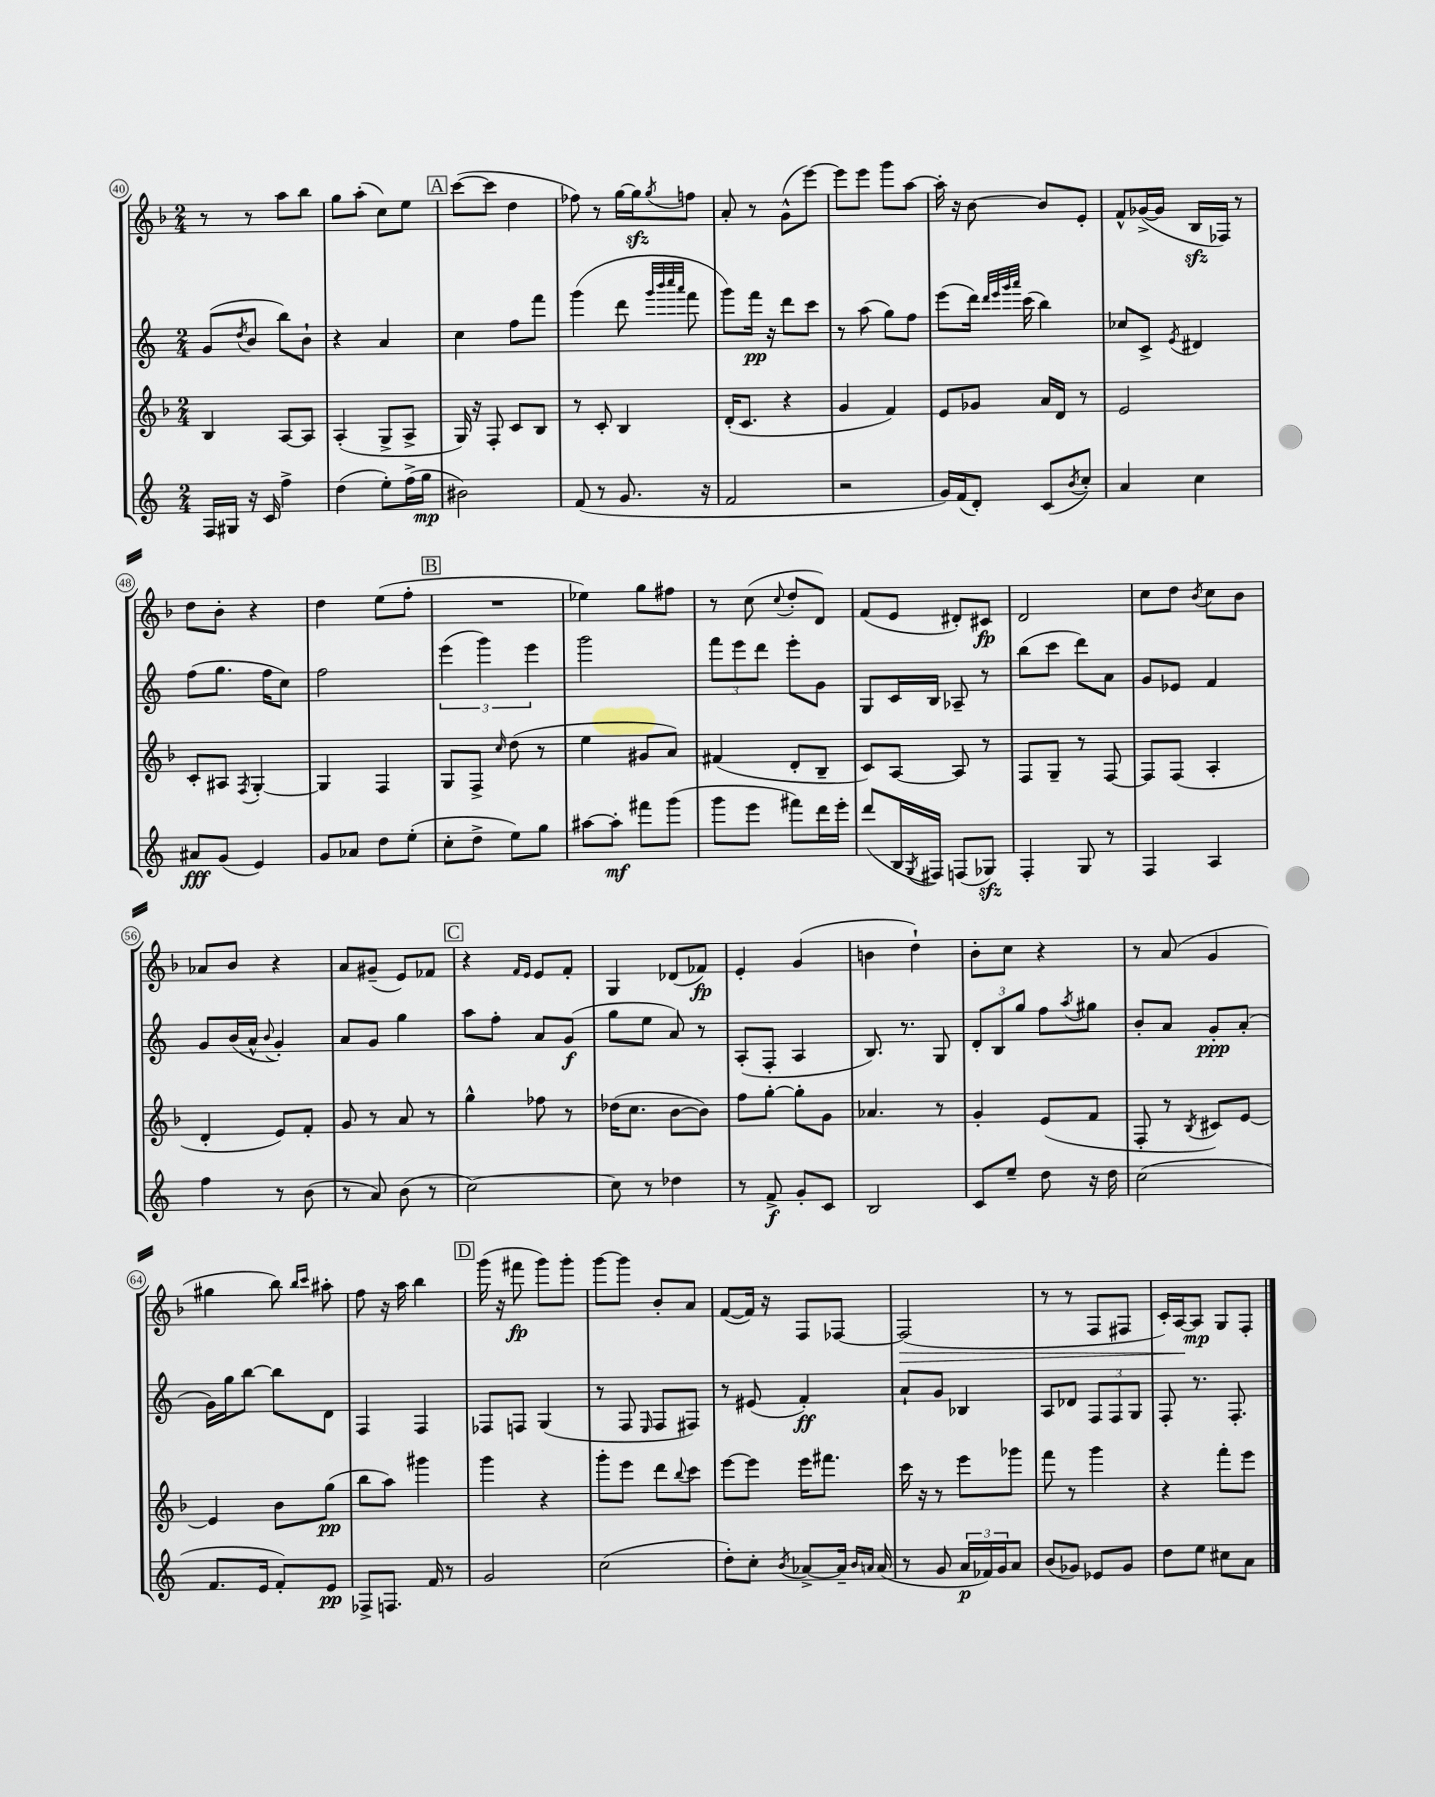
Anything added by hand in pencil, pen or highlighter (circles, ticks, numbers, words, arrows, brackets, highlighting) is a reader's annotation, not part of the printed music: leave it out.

**kern	**dynam	**kern	**dynam	**kern	**dynam	**kern	**dynam
*part4	*part4	*part3	*part3	*part2	*part2	*part1	*part1
*staff4	*staff4	*staff3	*staff3	*staff2	*staff2	*staff1	*staff1
*clefG2	*	*clefG2	*	*clefG2	*	*clefG2	*
*k[]	*	*k[b-]	*	*k[]	*	*k[b-]	*
*M2/4	*	*M2/4	*	*M2/4	*	*M2/4	*
=40	=40	=40	=40	=40	=40	=40	=40
16F/LL	.	4B-/	.	(8g/L	.	8r	.
16G#X/JJ	.	.	.	.	.	.	.
.	.	.	.	8qdd/	.	.	.
16r	.	.	.	8b/J	.	8r	.
16c/	.	.	.	.	.	.	.
4ff^\	.	[8A/L	.	8bb\L)	.	8aa\L	.
.	.	8A/J]	.	8b`\J	.	8bb-\J	.
=41	=41	=41	=41	=41	=41	=41	=41
(4dd\	.	(4A'/	.	4r	.	8gg\L	.
.	.	.	.	.	.	(8aa'\J	.
8ee'\L)	.	8G^/L	.	4a/	.	8cc\L)	.
(16ff^\L	.	8A^/J	.	.	.	8ee\J	.
16gg\JJ	mp	.	.	.	.	.	.
!!LO:REH:place=s1:t=A
=42	=42	=42	=42	=42	=42	=42	=42
2b#X\)	.	16G/)	.	4cc\	.	([8ccc\L	.
.	.	16r	.	.	.	.	.
.	.	8F'/	.	.	.	8ccc\J]	.
.	.	8c/L	.	8ff\L	.	4dd\	.
.	.	8B-/J	.	8fff\J	.	.	.
=43	=43	=43	=43	=43	=43	=43	=43
(8f/	.	8r	.	(4ggg\	.	8ff-X\)	.
8r	.	8c'/	.	.	.	8r	.
8.g/	.	4B-/	.	8ddd\	.	[16gg\LL	.
.	.	.	.	.	.	16ggzz\J]	.
.	.	.	.	32qqggg/LLL	.	.	.
.	.	.	.	32qqbbb/	.	.	.
.	.	.	.	32qqcccc/	.	.	.
.	.	.	.	32qqaaa/JJJ	.	8qgg/	.
.	.	.	.	8fff\	.	8ffn\J	.
16r	.	.	.	.	.	.	.
=44	=44	=44	=44	=44	=44	=44	=44
2f/	.	(16d'/KL	.	8ggg\L)	.	8a'/	.
.	.	8.c/J	.	.	.	.	.
.	.	.	.	16fff\Jk	pp	8r	.
.	.	.	.	16r	.	.	.
.	.	4r	.	8ddd\L	.	(8g^^\L	.
.	.	.	.	8ccc\J	.	[8eee\J)	.
=45	=45	=45	=45	=45	=45	=45	=45
2r	.	4g/	.	8r	.	8eee\L]	.
.	.	.	.	(8aa\	.	8eee\J	.
.	.	4f/)	.	8gg\L)	.	8ggg\L	.
.	.	.	.	8ff\J	.	[8aa\J	.
=46	=46	=46	=46	=46	=46	=46	=46
16g/LL)	.	8e/L	.	(8eee\L	.	16aa'\]	.
(16f/J	.	.	.	.	.	16r	.
8d'/J)	.	8g-X/J	.	16ddd\Jk)	.	[8b-\	.
.	.	.	.	32qqddd/LLL	.	.	.
.	.	.	.	32qqeee/	.	.	.
.	.	.	.	32qqggg/	.	.	.
.	.	.	.	32qqaaa/JJJ	.	.	.
.	.	.	.	(16ccc\	.	.	.
(8c/L	.	16a/LL	.	4bb\)	.	8b-/L]	.
.	.	16d/JJ	.	.	.	.	.
8qb/	.	.	.	.	.	.	.
8cc'/J)	.	8r	.	.	.	8e'/J	.
=47	=47	=47	=47	=47	=47	=47	=47
4a/	.	2e/	.	8cc-X/L	.	8f^^/L	.
.	.	.	.	8c^/J	.	([16g-X^/L	.
.	.	.	.	.	.	16g-/JJ]	.
.	.	.	.	8qe/	.	.	.
4cc\	.	.	.	4d#X/	.	16B-zz/LL	.
.	.	.	.	.	.	16F-X/JJ)	.
.	.	.	.	.	.	8r	.
!!LO:LB:g=z
=48	=48	=48	=48	=48	=48	=48	=48
8a#X/L	fff	8c'/L	.	(8ff\L	.	8dd\L	.
(8g/J	.	8A#X/J	.	8.gg\J	.	8b-'\J	.
.	.	8qF/	.	.	.	.	.
4e/)	.	[4G'/	.	.	.	4r	.
.	.	.	.	16ff\KL	.	.	.
.	.	.	.	8cc\J)	.	.	.
=49	=49	=49	=49	=49	=49	=49	=49
8g/L	.	4G/]	.	2ff\	.	4dd\	.
8a-X/J	.	.	.	.	.	.	.
8dd\L	.	4F/	.	.	.	(8ee\L	.
(8ee'\J	.	.	.	.	.	8ff'\J	.
!!LO:REH:place=s1:t=B
=50	=50	=50	=50	=50	=50	=50	=50
8cc'\L	.	8G/L	.	(6eee\	.	2r	.
8dd^\J	.	8F^/J	.	.	.	.	.
.	.	.	.	6ggg\)	.	.	.
.	.	16qqcc/	.	.	.	.	.
8ee\L)	.	(8dd\	.	.	.	.	.
.	.	.	.	6eee\	.	.	.
8gg\J	.	8r	.	.	.	.	.
=51	=51	=51	=51	=51	=51	=51	=51
[8aa#X\L	.	4ee\	.	2ggg\	.	4ee-X\)	.
8aa#'\J]	mf	.	.	.	.	.	.
8fff#X\L	.	8g#X/L	.	.	.	8gg\L	.
(8ggg\J	.	8a/J)	.	.	.	8ff#X\J	.
=52	=52	=52	=52	=52	=52	=52	=52
8ggg\L	.	(4f#X/	.	12fff\L	.	8r	.
.	.	.	.	12eee\	.	.	.
8eee\J	.	.	.	.	.	(8cc\	.
.	.	.	.	12ddd\J	.	.	.
.	.	.	.	.	.	8qqcc/	.
8fff#X\L)	.	8d'/L	.	8eee'\L	.	8dd'/L	.
16ddd\L	.	8B-~/J	.	8g\J	.	8d/J)	.
16eee'\JJ	.	.	.	.	.	.	.
=53	=53	=53	=53	=53	=53	=53	=53
(8ddd/L	.	8c/L)	.	8G/L	.	(8f/L	.
16B/L	.	[8A/J	.	16c/L	.	8e/J	.
8qG/	.	.	.	.	.	.	.
16F#X/JJ)	.	.	.	16B/JJ	.	.	.
(8Fn/L	.	8A/]	.	8A-X~/	.	8d#X'/L)	.
8G-Xzz/J)	.	8r	.	8r	.	8c#X/J	fp
=54	=54	=54	=54	=54	=54	=54	=54
4F'/	.	8F/L	.	(8bb\L	.	2d/	.
.	.	8G~/J	.	8ccc\J	.	.	.
8G/	.	8r	.	8ddd\L)	.	.	.
8r	.	[8F/	.	8a\J	.	.	.
=55	=55	=55	=55	=55	=55	=55	=55
4F/	.	8F/L]	.	8g/L	.	8cc\L	.
.	.	(8F/J	.	8e-X/J	.	8dd\J	.
.	.	.	.	.	.	8qb-/	.
4A/	.	4A'/	.	4f/	.	8cc\L	.
.	.	.	.	.	.	8b-\J	.
!!LO:LB:g=z
=56	=56	=56	=56	=56	=56	=56	=56
4ff\	.	4d'/	.	8g/L	.	8a-X/L	.
.	.	.	.	(16b/L	.	8b-/J	.
.	.	.	.	16a^^/JJ	.	.	.
.	.	.	.	8qqb/	.	.	.
8r	.	8e/L)	.	4g'/)	.	4r	.
(8b\	.	8f'/J	.	.	.	.	.
=57	=57	=57	=57	=57	=57	=57	=57
8r	.	8g/	.	8a/L	.	8a/L	.
8a/)	.	8r	.	8g/J	.	(8g#X~/J	.
(8b\	.	8a/	.	4gg\	.	8e/L)	.
8r	.	8r	.	.	.	8f-X/J	.
!!LO:REH:place=s1:t=C
=58	=58	=58	=58	=58	=58	=58	=58
[2cc\)	.	4gg^^\	.	8aa\L	.	4r	.
.	.	.	.	8ff'\J	.	.	.
.	.	.	.	.	.	16qqf/LL	.
.	.	.	.	.	.	16qqe/JJ	.
.	.	8ff-X\	.	8a/L	.	8e/L	.
.	.	8r	.	(8g/J	f	8f'/J	.
=59	=59	=59	=59	=59	=59	=59	=59
8cc\]	.	(16dd-X\KL	.	8gg\L	.	4G/	.
.	.	8.cc\J	.	.	.	.	.
8r	.	.	.	8ee\J	.	.	.
4dd-X\	.	[8b-\L	.	8a/)	.	(8d-X/L	.
.	.	8b-\J])	.	8r	.	8f-X/J)	fp
=60	=60	=60	=60	=60	=60	=60	=60
8r	.	8ff\L	.	(8A'/L	.	4e'/	.
8f^/	f	[8gg'\J	.	8F'/J	.	.	.
8g'/L	.	8gg'\L]	.	4A/	.	(4g/	.
8c/J	.	8g\J	.	.	.	.	.
=61	=61	=61	=61	=61	=61	=61	=61
2B/	.	4.a-X/	.	8.B/)	.	4bn\	.
.	.	.	.	8.r	.	.	.
.	.	.	.	.	.	4dd`\)	.
.	.	8r	.	8G/	.	.	.
=62	=62	=62	=62	=62	=62	=62	=62
8c/L	.	4g'/	.	12d'/L	.	8b-'\L	.
.	.	.	.	12B/	.	.	.
8ee~/J	.	.	.	.	.	8cc\J	.
.	.	.	.	12gg/J	.	.	.
8dd\	.	(8e/L	.	8ff\L	.	4r	.
.	.	.	.	8qaa/	.	.	.
16r	.	8f/J	.	8gg#X\J	.	.	.
16dd\	.	.	.	.	.	.	.
=63	=63	=63	=63	=63	=63	=63	=63
(2cc\	.	8F'/	.	8b'/L	.	8r	.
.	.	8r	.	8a/J	.	(8a/	.
.	.	8qB-/	.	.	.	.	.
.	.	8c#X/L)	.	8g'/L	ppp	4g/	.
.	.	[8e/J	.	(8a'/J	.	.	.
!!LO:LB:g=z
=64	=64	=64	=64	=64	=64	=64	=64
8.f/L	.	4e/]	.	16g\LL)	.	4gg#X\	.
.	.	.	.	16gg\J	.	.	.
.	.	.	.	[8bb\J	.	.	.
16e/Jk	.	.	.	.	.	.	.
8f'/L)	.	8b-\L	.	8bb\L]	.	8bb-\)	.
.	.	.	.	.	.	16qqbb-/LL	.
.	.	.	.	.	.	16qqccc/JJ	.
8e/J	pp	(8gg\J	pp	8d\J	.	8aa#X'\	.
=65	=65	=65	=65	=65	=65	=65	=65
8F-X^/L	.	8bb-\L	.	4F/	.	8ff\	.
8.Fn/J	.	8aa\J)	.	.	.	16r	.
.	.	.	.	.	.	16aa\	.
.	.	4ggg#X\	.	4F/	.	4bb-\	.
16f/	.	.	.	.	.	.	.
8r	.	.	.	.	.	.	.
!!LO:REH:place=s1:t=D
=66	=66	=66	=66	=66	=66	=66	=66
2g/	.	4ggg\	.	8F-X/L	.	(16ggg\	.
.	.	.	.	.	.	16r	.
.	.	.	.	8Fn/J	.	8fff#X\	fp
.	.	4r	.	(4G/	.	8ggg\L)	.
.	.	.	.	.	.	8ggg'\J	.
=67	=67	=67	=67	=67	=67	=67	=67
(2cc\	.	8ggg'\L	.	8r	.	[8ggg\L	.
.	.	8eee\J	.	8F/	.	8ggg\J]	.
.	.	.	.	16qqE/	.	.	.
.	.	8ddd\L	.	8F/L	.	8b-'/L	.
.	.	8qqbb-/	.	.	.	.	.
.	.	8ccc\J	.	8F#X/J)	.	8a/J	.
=68	=68	=68	=68	=68	=68	=68	=68
8dd'\L)	.	[8eee\L	.	8r	.	([8f/L	.
8cc'\J	.	8eee\J]	.	(8e#X/	.	16f/Jk])	.
.	.	.	.	.	.	16r	.
8qb/	.	.	.	.	.	.	.
[8a-X^/L	.	16eee\KL	.	4f'/)	ff	8F/L	.
.	.	8.fff#X\J	.	.	.	.	.
16a-~/Jk]	.	.	.	.	.	[8F-X/J	.
16qqb/LL	.	.	.	.	.	.	.
16qqan/JJ	.	.	.	.	.	.	.
(16a/	.	.	.	.	.	.	.
=69	=69	=69	=69	=69	=69	=69	=69
!	!	!	!	!	!	!	!LO:HP:b
8r	.	16ccc\	.	8a`/L	.	(2F-/]	>
.	.	16r	.	.	.	.	.
8g/	.	8r	.	8g/J	.	.	.
24a/LL	p	8eee\L	.	4B-X/	.	.	.
24f-X/)	.	.	.	.	.	.	.
24g/J	.	.	.	.	.	.	.
8a/J	.	8ggg-X\J	.	.	.	.	.
=70	=70	=70	=70	=70	=70	=70	=70
(8b/L	.	8fff\	.	8A/L	.	8r	.
8g-X/J)	.	8r	.	8d-X/J	.	8r	.
8e-X/L	.	4ggg\	.	12F/L	.	8F/L	.
.	.	.	.	12F/	.	.	.
8g-/J	.	.	.	.	.	8F#X/J	.
.	.	.	.	12G/J	.	.	.
=71	=71	=71	=71	=71	=71	=71	=71
8dd\L	.	4r	.	8F'/	.	16c'/LL)	.
.	.	.	.	.	.	[16A/J	.
8ee\J	.	.	.	8.r	.	8A/J]	] mp
8cc#X\L	.	8fff'\L	.	.	.	8G/L	.
.	.	.	.	8.F'/	.	.	.
8a\J	.	8eee\J	.	.	.	8F'/J	.
==	==	==	==	==	==	==	==
*-	*-	*-	*-	*-	*-	*-	*-
